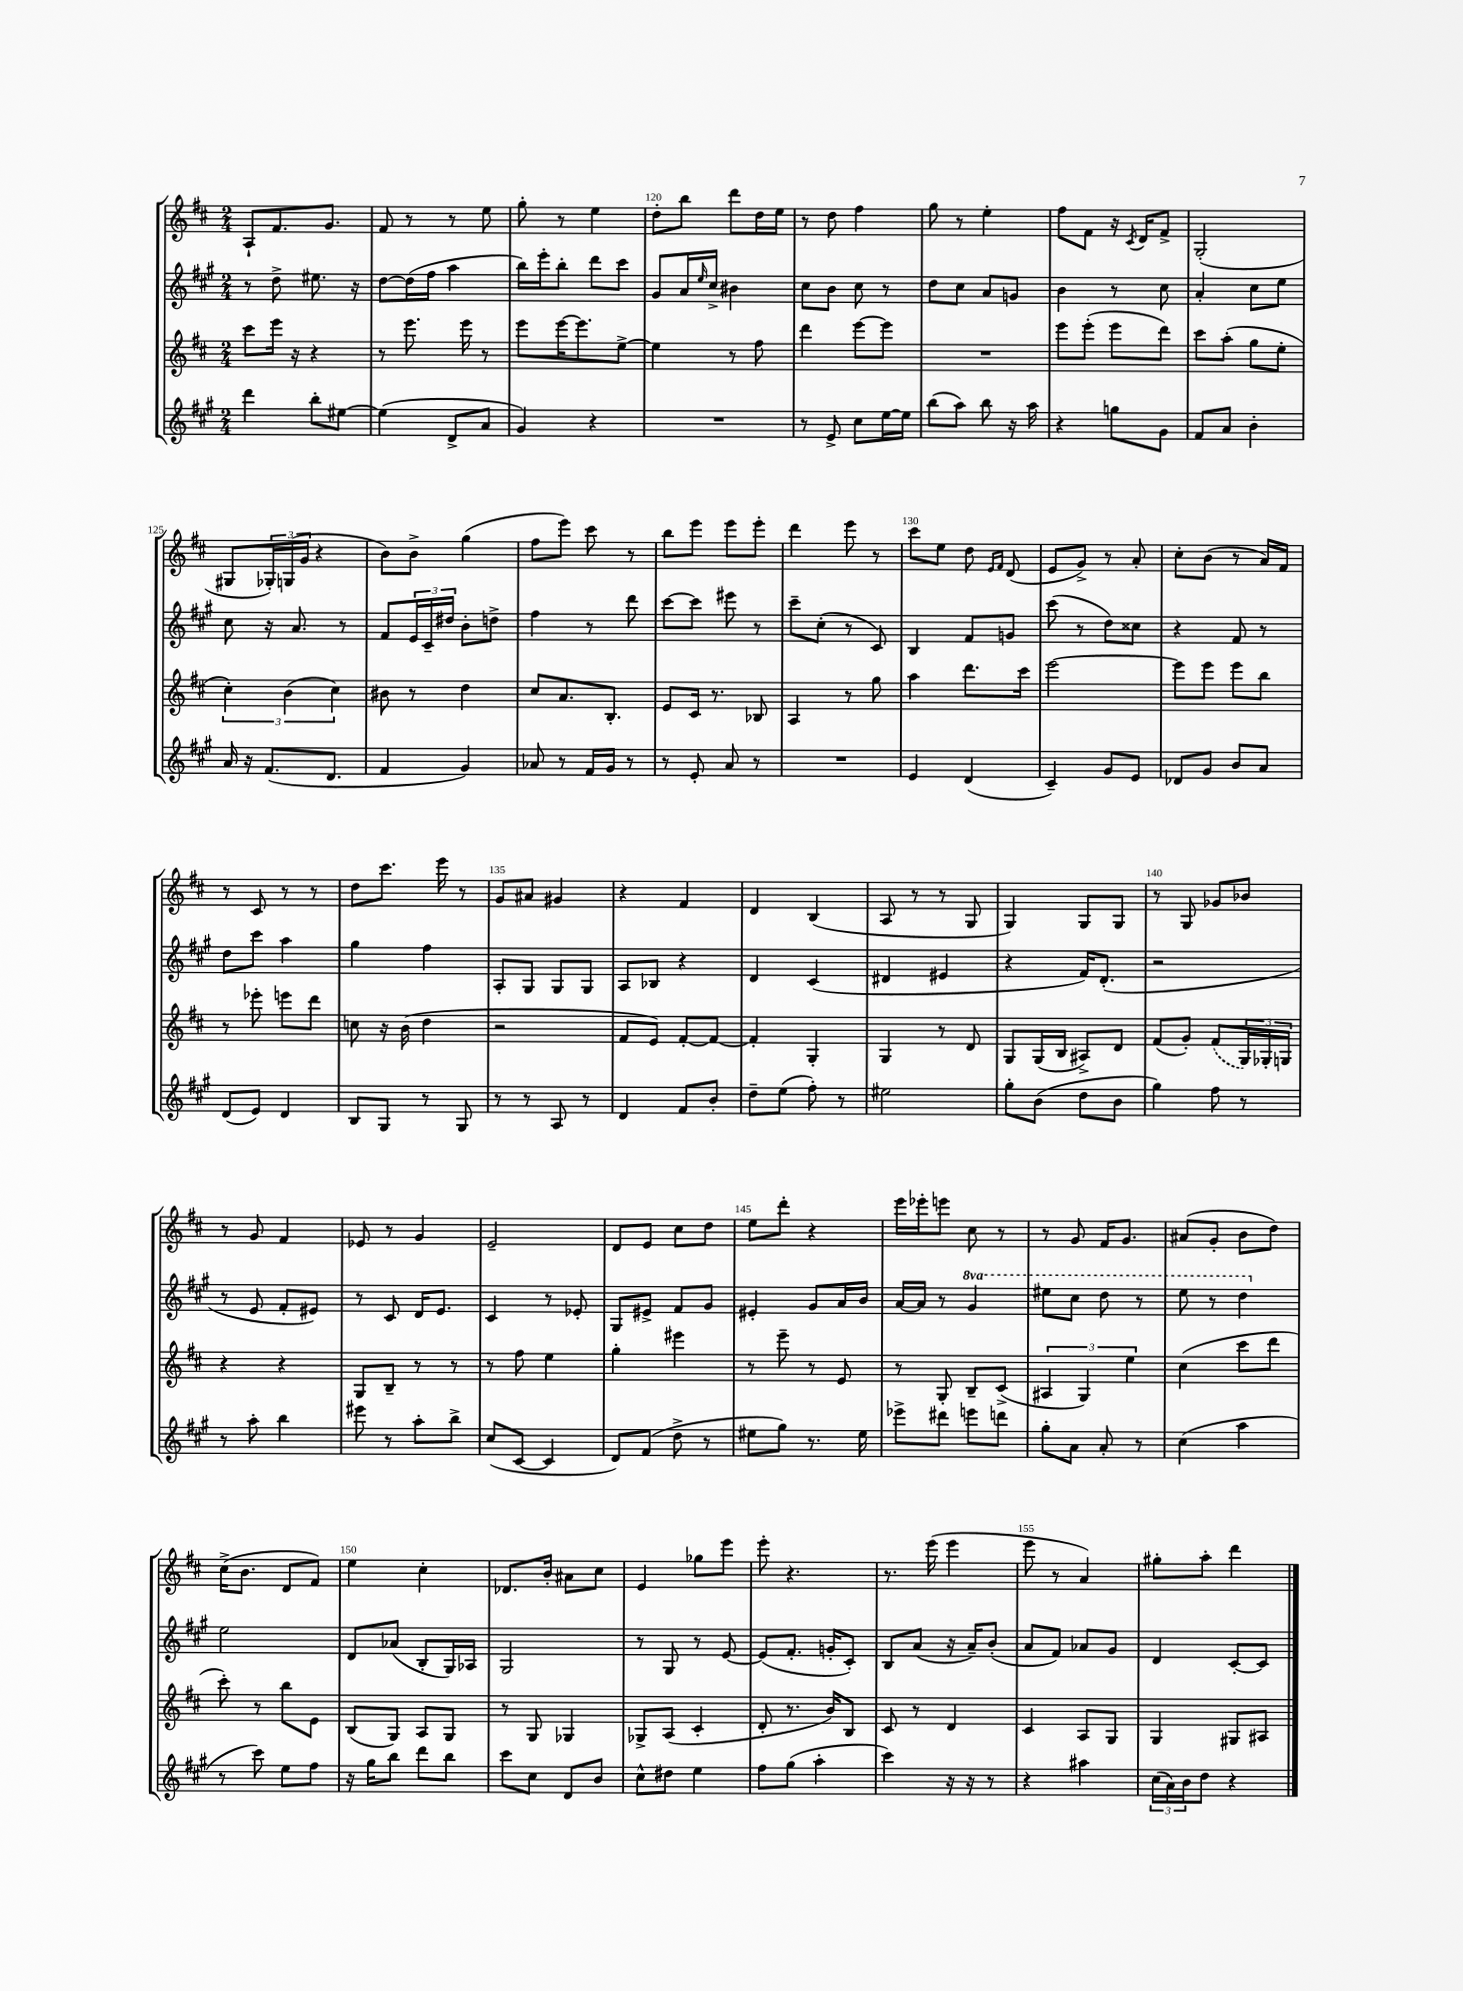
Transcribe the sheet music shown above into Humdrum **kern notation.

**kern	**kern	**kern	**kern
*staff4	*staff3	*staff2	*staff1
*clefG2	*clefG2	*clefG2	*clefG2
*k[f#c#g#]	*k[f#c#]	*k[f#c#g#]	*k[f#c#]
*M2/4	*M2/4	*M2/4	*M2/4
4ddd	8ccc#	8r	8A`
.	16eee	8dd^	8.f#
.	16r	.	.
8bb'	4r	8.ee#	.
.	.	.	8.g
[8ee#	.	.	.
.	.	16r	.
=	=	=	=
(4ee#]	8r	[8dd	8f#
.	8.eee	(16dd]	8r
.	.	16ff#	.
8d^	.	4aa	8r
.	16eee	.	.
8a	8r	.	8ee
=	=	=	=
4g#)	8eee	16bb)	8gg'
.	.	16eee'	.
.	[16eee	8bb'	8r
.	8.eee]	.	.
4r	.	8ddd	4ee
.	[8ee^	8ccc#	.
=	=	=	=
2r	4ee]	8g#	8dd'
.	.	16a	8bb
.	.	16qqee	.
.	.	16cc#^	.
.	8r	4b#	8ddd
.	8ff#	.	16dd
.	.	.	16ee
=	=	=	=
8r	4ddd	8cc#	8r
8e^	.	8b	8dd
8cc#	[8eee	8cc#	4ff#
[16ee	8eee]	8r	.
16ee]	.	.	.
=	=	=	=
(8bb	2r	8dd	8gg
8aa)	.	8cc#	8r
8bb	.	8a	4ee'
16r	.	8g	.
16aa	.	.	.
=	=	=	=
4r	8eee	4b	8ff#
.	(8eee'	.	8f#
8gg	8eee	8r	16r
.	.	.	8qc#
.	.	.	16d
8g#	8ddd)	8cc#	8f#^
=	=	=	=
8f#	8ccc#	4a'	(2G'
8a	(8aa'	.	.
4b'	8gg	8cc#	.
.	8ee'	8ee	.
=	=	=	=
16a	6cc#')	8cc#	8G#
16r	.	.	.
(8.f#	.	16r	24G-')
.	(6b	.	(24G
.	.	8.a	.
.	.	.	24g
.	.	.	4r
8.d	.	.	.
.	6cc#)	.	.
.	.	8r	.
=	=	=	=
4f#	8b#	8f#	8b)
.	8r	24e	8b^
.	.	24c#~	.
.	.	24dd#	.
4g#)	4dd	8b'	(4gg
.	.	8dd^	.
=	=	=	=
8a-	8cc#	4ff#	8ff#
8r	8.a	.	8eee)
16f#	.	8r	8ccc#
16g#	8.B'	.	.
8r	.	8ddd	8r
=	=	=	=
8r	8e	[8ccc#	8bb
8e'	16c#	8ccc#]	8eee
.	8.r	.	.
8a	.	8eee#	8eee
8r	8B-	8r	8eee'
=	=	=	=
2r	4A	8ccc#~	4ddd
.	.	(8cc#'	.
.	8r	8r	8eee
.	8gg	8c#)	8r
=	=	=	=
4e	4aa	4B	8ccc#
.	.	.	8ee
(4d	8.ddd	8f#	8dd
.	.	.	16qqe
.	.	.	16qqf#
.	.	8g	(8d
.	16ccc#	.	.
=	=	=	=
4c#~)	[2eee	(8ccc#	8e
.	.	8r	8g^)
8g#	.	8dd)	8r
8e	.	8cc##	8a'
=	=	=	=
8d-	8eee]	4r	8cc#'
8g#	8eee	.	(8b
8b	8eee	8f#	8r
8a	8bb	8r	16a)
.	.	.	16f#
=	=	=	=
(8d	8r	8dd	8r
8e)	8eee-'	8ccc#	8c#
4d	8eee	4aa	8r
.	8ddd	.	8r
=	=	=	=
8B	8cc	4gg#	8dd
8G#	16r	.	8.ccc#
.	(16b	.	.
8r	4dd	4ff#	.
.	.	.	16eee
8G#	.	.	8r
=	=	=	=
8r	2r	8A'	8g
8r	.	8G#	8a#
8A	.	8G#	4g#
8r	.	8G#	.
=	=	=	=
4d	8f#	8A	4r
.	8e)	8B-	.
8f#	[8f#'	4r	4f#
8b'	8f#_	.	.
=	=	=	=
8dd~	4f#']	4d	4d
(8ee	.	.	.
8ff#')	4G'	(4c#	(4B
8r	.	.	.
=	=	=	=
2ee#	4G	4d#	8A
.	.	.	8r
.	8r	4e#	8r
.	8d	.	8G
=	=	=	=
8gg#'	8G	4r	4G)
(8b	(16G	.	.
.	16B	.	.
8dd	8A#^)	16f#)	8G
.	.	(8.d'	.
8b	8d	.	8G
=	=	=	=
4gg#)	(8f#	2r	8r
.	8g')	.	8G
8ff#	(8f#	.	8g-
8r	24G)	.	8b-
.	24G-'	.	.
.	24G	.	.
=	=	=	=
8r	4r	8r	8r
8aa'	.	8e	8g
4bb	4r	8f#'	4f#
.	.	8e#)	.
=	=	=	=
8eee#	8G	8r	8e-
8r	8B~	8c#	8r
8aa'	8r	16d	4g
.	.	8.e	.
8bb^	8r	.	.
=	=	=	=
(8cc#	8r	4c#	2e~
[8c#	8ff#	.	.
4c#]	4ee	8r	.
.	.	8e-'	.
=	=	=	=
8d)	4gg'	8G#	8d
(8f#	.	8e#^	8e
8dd^	4eee#	8f#	8cc#
8r	.	8g#	8dd
=	=	=	=
8ee#	8r	4e#'	8ee
8gg#)	8eee~	.	8ddd'
8.r	8r	8g#	4r
.	8e	16a	.
16ee#	.	16b	.
=	=	=	=
8eee-^	8r	[16a	16eee
.	.	16a]	16eee-'
8ddd#	8G'	8r	8eee
8eee	8B~	4gg#	8cc#
8ddd	(8c#^	.	8r
=	=	=	=
8gg#'	6A#	8eee#	8r
8a	.	8ccc#	8g
.	6G)	.	.
8a'	.	8ddd	16f#
.	.	.	8.g
.	6ee	.	.
8r	.	8r	.
=	=	=	=
(4cc#	(4cc#	8eee	(8a#
.	.	8r	8g'
4aa	8ccc#	4ddd	8b
.	8ddd	.	8dd)
=	=	=	=
8r	8ccc#')	2ee	(16cc#^
.	.	.	8.b
8ccc#)	8r	.	.
8ee	8bb	.	8d
8ff#	8e	.	8f#)
=	=	=	=
16r	(8B	8d	4ee
16gg#	.	.	.
8bb	8G)	(8a-	.
8ddd	8A	8B'	4cc#'
8bb	8G	16G#)	.
.	.	16A-	.
=	=	=	=
8ccc#	8r	2G#	8.d-
8cc#	8G	.	.
.	.	.	16b'
8d	4G-	.	8a#
8b	.	.	8cc#
=	=	=	=
8cc#^^	8G-^	8r	4e
8dd#	(8A	8G#	.
4ee	4c#'	8r	8gg-
.	.	[8e	8eee
=	=	=	=
8ff#	8d'	(8e]	8eee'
(8gg#	8.r	8.f#'	4.r
4aa'	.	.	.
.	16b)	16g'	.
.	8B	8c#')	.
=	=	=	=
4ccc#)	8c#	8B	8.r
.	8r	(8a	.
.	.	.	(16eee
16r	4d	16r	4eee
16r	.	16a~)	.
8r	.	(8b'	.
=	=	=	=
4r	4c#	8a	8eee
.	.	8f#)	8r
4aa#	8A	8a-	4a)
.	8G	8g#	.
=	=	=	=
(24cc#	4G	4d	8gg#'
24a)	.	.	.
24b	.	.	.
8dd	.	.	8aa'
4r	8G#	[8c#'	4ddd
.	8A#	8c#]	.
==	==	==	==
*-	*-	*-	*-
